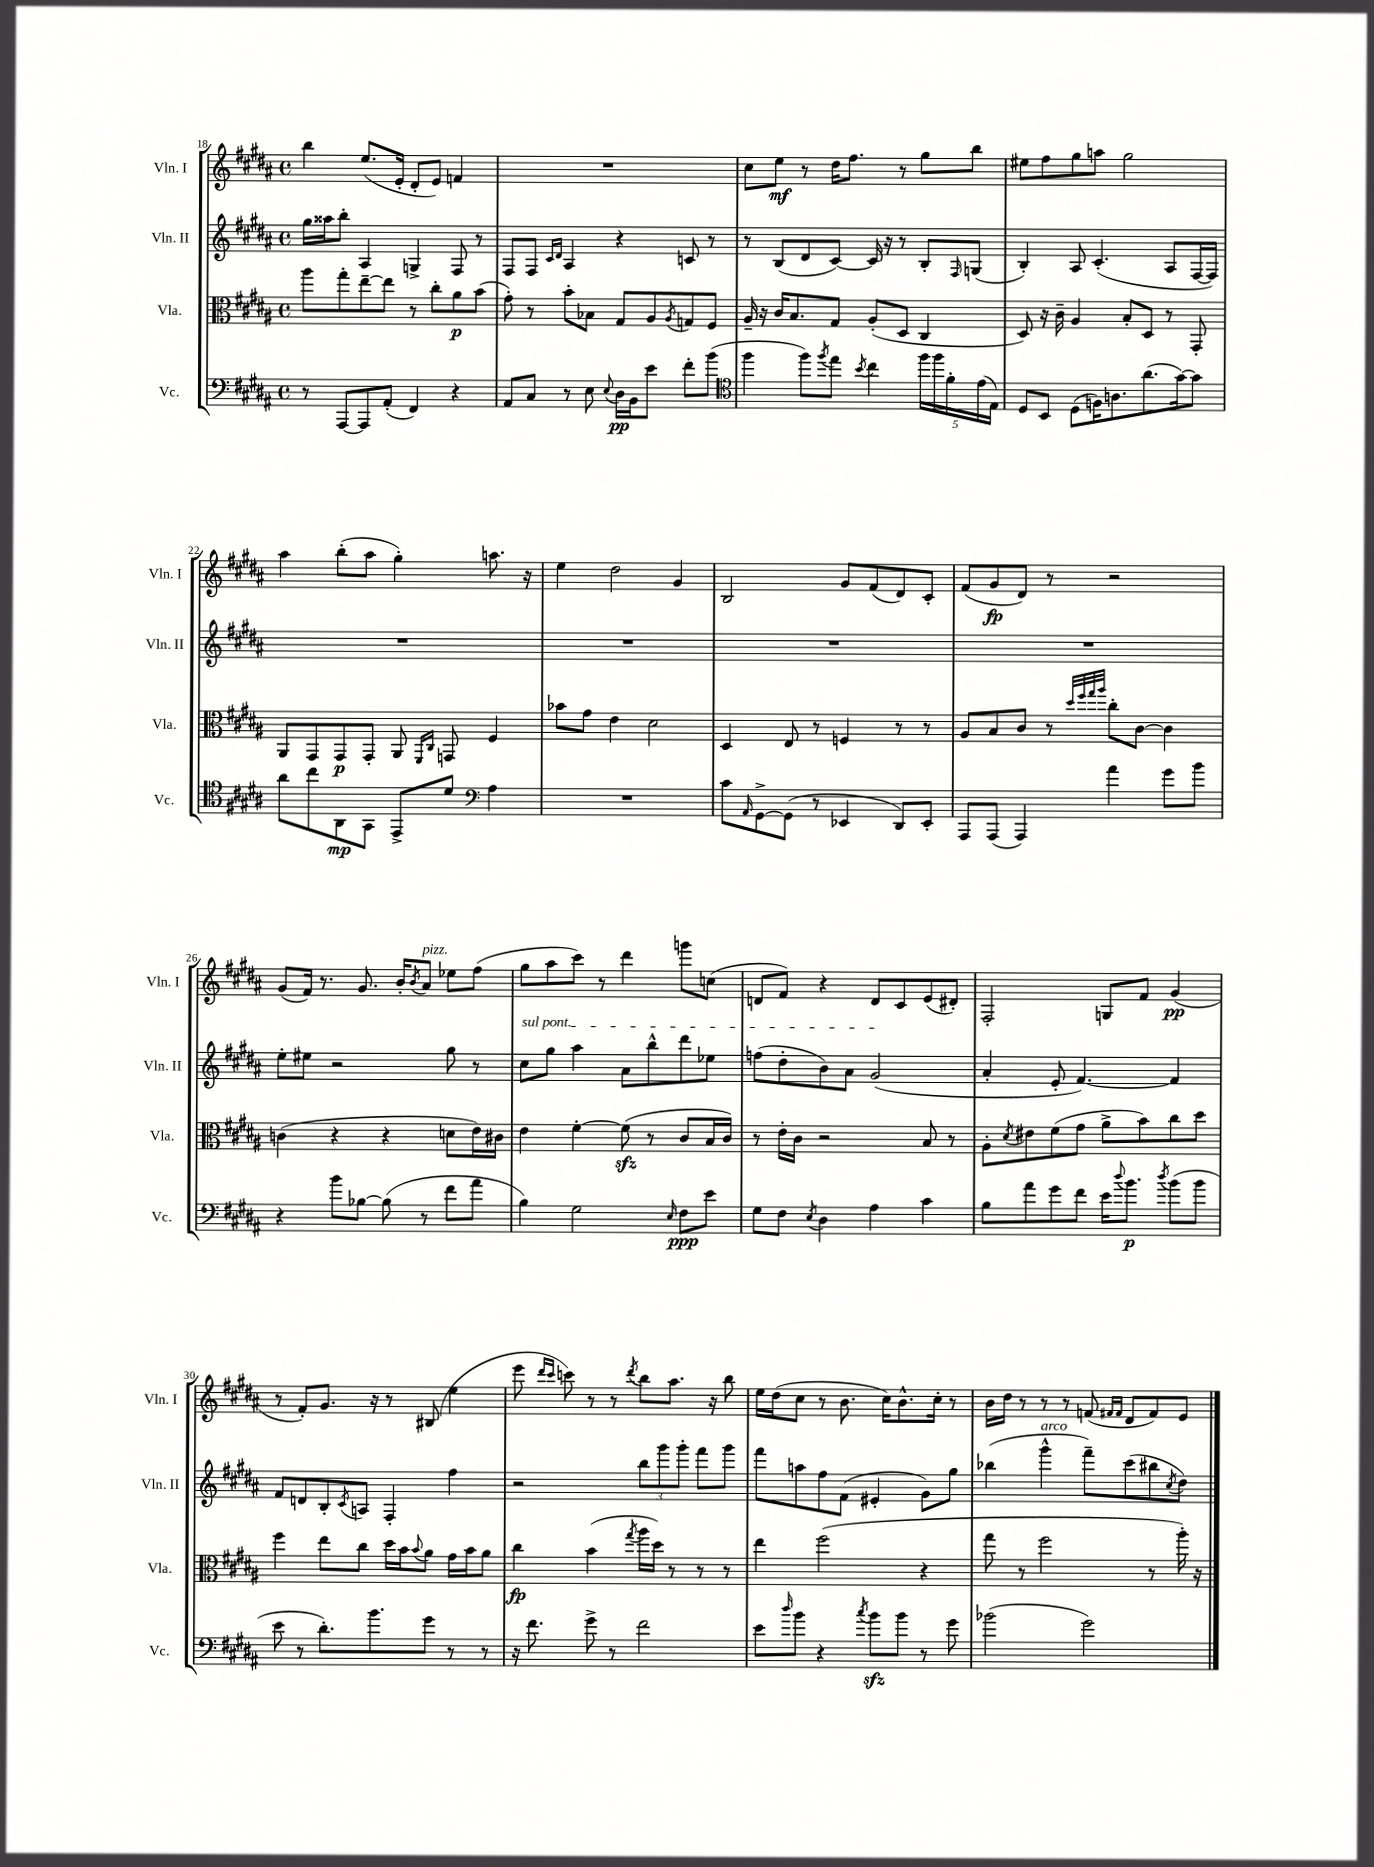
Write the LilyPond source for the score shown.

<<
\new StaffGroup <<
\new Staff = "s0" \with { instrumentName = "Vln. I" shortInstrumentName = "Vln. I" } {
    \clef treble \key b \major \defaultTimeSignature \time 4/4
    b''4 e''8.( e'16-. dis'8-. e'8) f'4 |
    R1 |
    cis''8 e''8\mf r8 dis''16 fis''8. r8 gis''8 b''8 |
    eis''8 fis''8 gis''8 a''8 gis''2 |
    ais''4 b''8-.( ais''8 gis''4-.) a''8. r16 |
    e''4 dis''2 gis'4 |
    b2 gis'8 fis'8( dis'8) cis'8-. |
    fis'8( gis'8\fp dis'8) r8 r2 |
    gis'8( fis'16) r8. gis'8. b'16-. \acciaccatura { b'8 } ais'8^\markup { \italic "pizz." } ees''8 fis''8( |
    gis''8 ais''8 cis'''8) r8 dis'''4 g'''8 c''8( |
    d'8 fis'8) r4 d'8 cis'8 e'8( dis'8-.) |
    fis2-. g8 fis'8 gis'4\pp( |
    r8 fis'8-.) gis'8. r16 r8 bis8( e''4 |
    e'''8 \grace { dis'''16 cis'''16 } c'''8) r8 r8 \acciaccatura { dis'''8 } b''8 ais''8. r16 b''8 |
    e''16 dis''16( cis''8 r8 b'8. cis''16) b'8.-^ cis''16-. r8 |
    b'16 dis''16 r8 r8 r8 f'8( \grace { fis'16 fis'16 } dis'8 fis'8) e'8 \bar "|." |
}
\new Staff = "s1" \with { instrumentName = "Vln. II" shortInstrumentName = "Vln. II" } {
    \clef treble \key b \major \defaultTimeSignature \time 4/4
    gis''16 aisis''16 b''8-. ais4 g4-> fis8 r8 |
    fis8 fis8 \grace { cis'16 dis'16 } ais4 r4 c'8 r8 |
    r8 b8( dis'8 cis'8~) cis'16 r16 r8 b8-. \grace { fis16 } g8( |
    b4-.) ais8 cis'4.-.( ais8 fis16~ fis16) |
    R1 |
    R1 |
    R1 |
    R1 |
    e''8-. eis''8 r2 gis''8 r8 |
    \once \override TextSpanner.bound-details.left.text = \markup { \italic "sul pont." } cis''8\startTextSpan gis''8 ais''4 ais'8 b''8-^ dis'''8 ees''8 |
    f''8( dis''8-. b'8) ais'8 gis'2\stopTextSpan( |
    ais'4-. e'8-. fis'4.~) fis'4 |
    fis'8 d'8 b8-. \acciaccatura { cis'8 } a8 fis4-. fis''4 |
    r2 \tuplet 3/2 { b''8 gis'''8 gis'''8-. } fis'''8 gis'''8 |
    fis'''8 a''8 fis''8 fis'8( eis'4-. gis'8) gis''8 |
    bes''4( gis'''4-^^\markup { \italic "arco" } fis'''8--) cis'''8( bis''8 \acciaccatura { cis''8 } dis''8) \bar "|." |
}
\new Staff = "s2" \with { instrumentName = "Vla." shortInstrumentName = "Vla." } {
    \clef alto \key b \major \defaultTimeSignature \time 4/4
    ais''8 gis''8-. e''8~-- e''8 r8 cis''8-. ais'8\p b'8( |
    gis'8-.) r8 b'8-. bes8 gis8 ais8 \acciaccatura { ais8 } g8 fis8 |
    ais16-- r16 cis'16 b8. gis8 ais8-.( dis8 cis4 |
    dis8) r16 cis'16-- ais4 b8-. dis8 r8 gis,8-. |
    ais,8 gis,8 gis,8\p gis,8-. ais,8 \grace { fis,16 cis16 } g,8 fis4 |
    bes'8 gis'8 e'4 dis'2 |
    dis4 e8 r8 f4 r8 r8 |
    ais8 b8 cis'8 r8 \grace { dis''32 fis''32 gis''32 ais''32 } cis''8-. cis'8~ cis'4 |
    c'4( r4 r4 d'8 e'16) cis'16 |
    e'4 fis'4~-. fis'8\sfz( r8 cis'8 b16 cis'16) |
    r8 e'16-. cis'16 r2 b8 r8 |
    ais8-. \acciaccatura { dis'8 } eis'8 fis'8( gis'8 ais'8-> b'8) cis''8 dis''8 |
    fis''4 e''8 cis''8 dis''16 b'16 \appoggiatura { b'8 } ais'8 gis'16 b'16 ais'8 |
    cis''4\fp b'4( \acciaccatura { gis''8 } ais''16 dis''16) r8 r8 r8 |
    e''4 fis''2( r4 |
    gis''8 r8 fis''2 r8 ais''16-.) r16 \bar "|." |
}
\new Staff = "s3" \with { instrumentName = "Vc." shortInstrumentName = "Vc." } {
    \clef bass \key b \major \defaultTimeSignature \time 4/4
    r8 ais,,8~ ais,,8 ais,8-.( fis,4) r4 |
    ais,8 cis8 r8 e8 \appoggiatura { e8 } dis16\pp b,16 e'8 fis'8-. b'8( |
    \clef tenor fis''4 fis''8) \acciaccatura { fis''8 } e''8 \acciaccatura { b'8 } cis''4 \tuplet 5/4 { fis''16 fis''16 fis'16-. e'16( e16) } |
    dis8 b,8 dis8( f16) a8. ais'8.( gis'16~) gis'8 |
    ais'8 cis''8 ais,8\mp gis,8 e,8-> dis'8 \clef bass ais4 |
    R1 |
    cis'8 \grace { ais,16 } gis,8~-> gis,8( r8 ees,4 dis,8) ees,8-. |
    ais,,8 ais,,8( ais,,4) ais'4 gis'8 b'8 |
    r4 b'8 bes8~ bes8( r8 fis'8 ais'8 |
    b4) gis2 \grace { e16 } fis8\ppp e'8 |
    gis8 fis8 \acciaccatura { e8 } dis4 ais4 cis'4 |
    b8 ais'8 gis'8 fis'8 e'16 \appoggiatura { dis''8 } b'8.\p \acciaccatura { dis''8 } b'8( b'8 |
    e'8 r8 dis'8.-.) b'8. gis'8 r8 r8 |
    r16 fis'8. gis'8-> r8 fis'2 |
    e'8 \grace { dis''16 } b'8 r4 \acciaccatura { cis''8 } b'8\sfz b'8 r8 gis'8 |
    bes'2( gis'2) \bar "|." |
}
>>
>>
\layout { \context { \Score currentBarNumber = #18 } }
